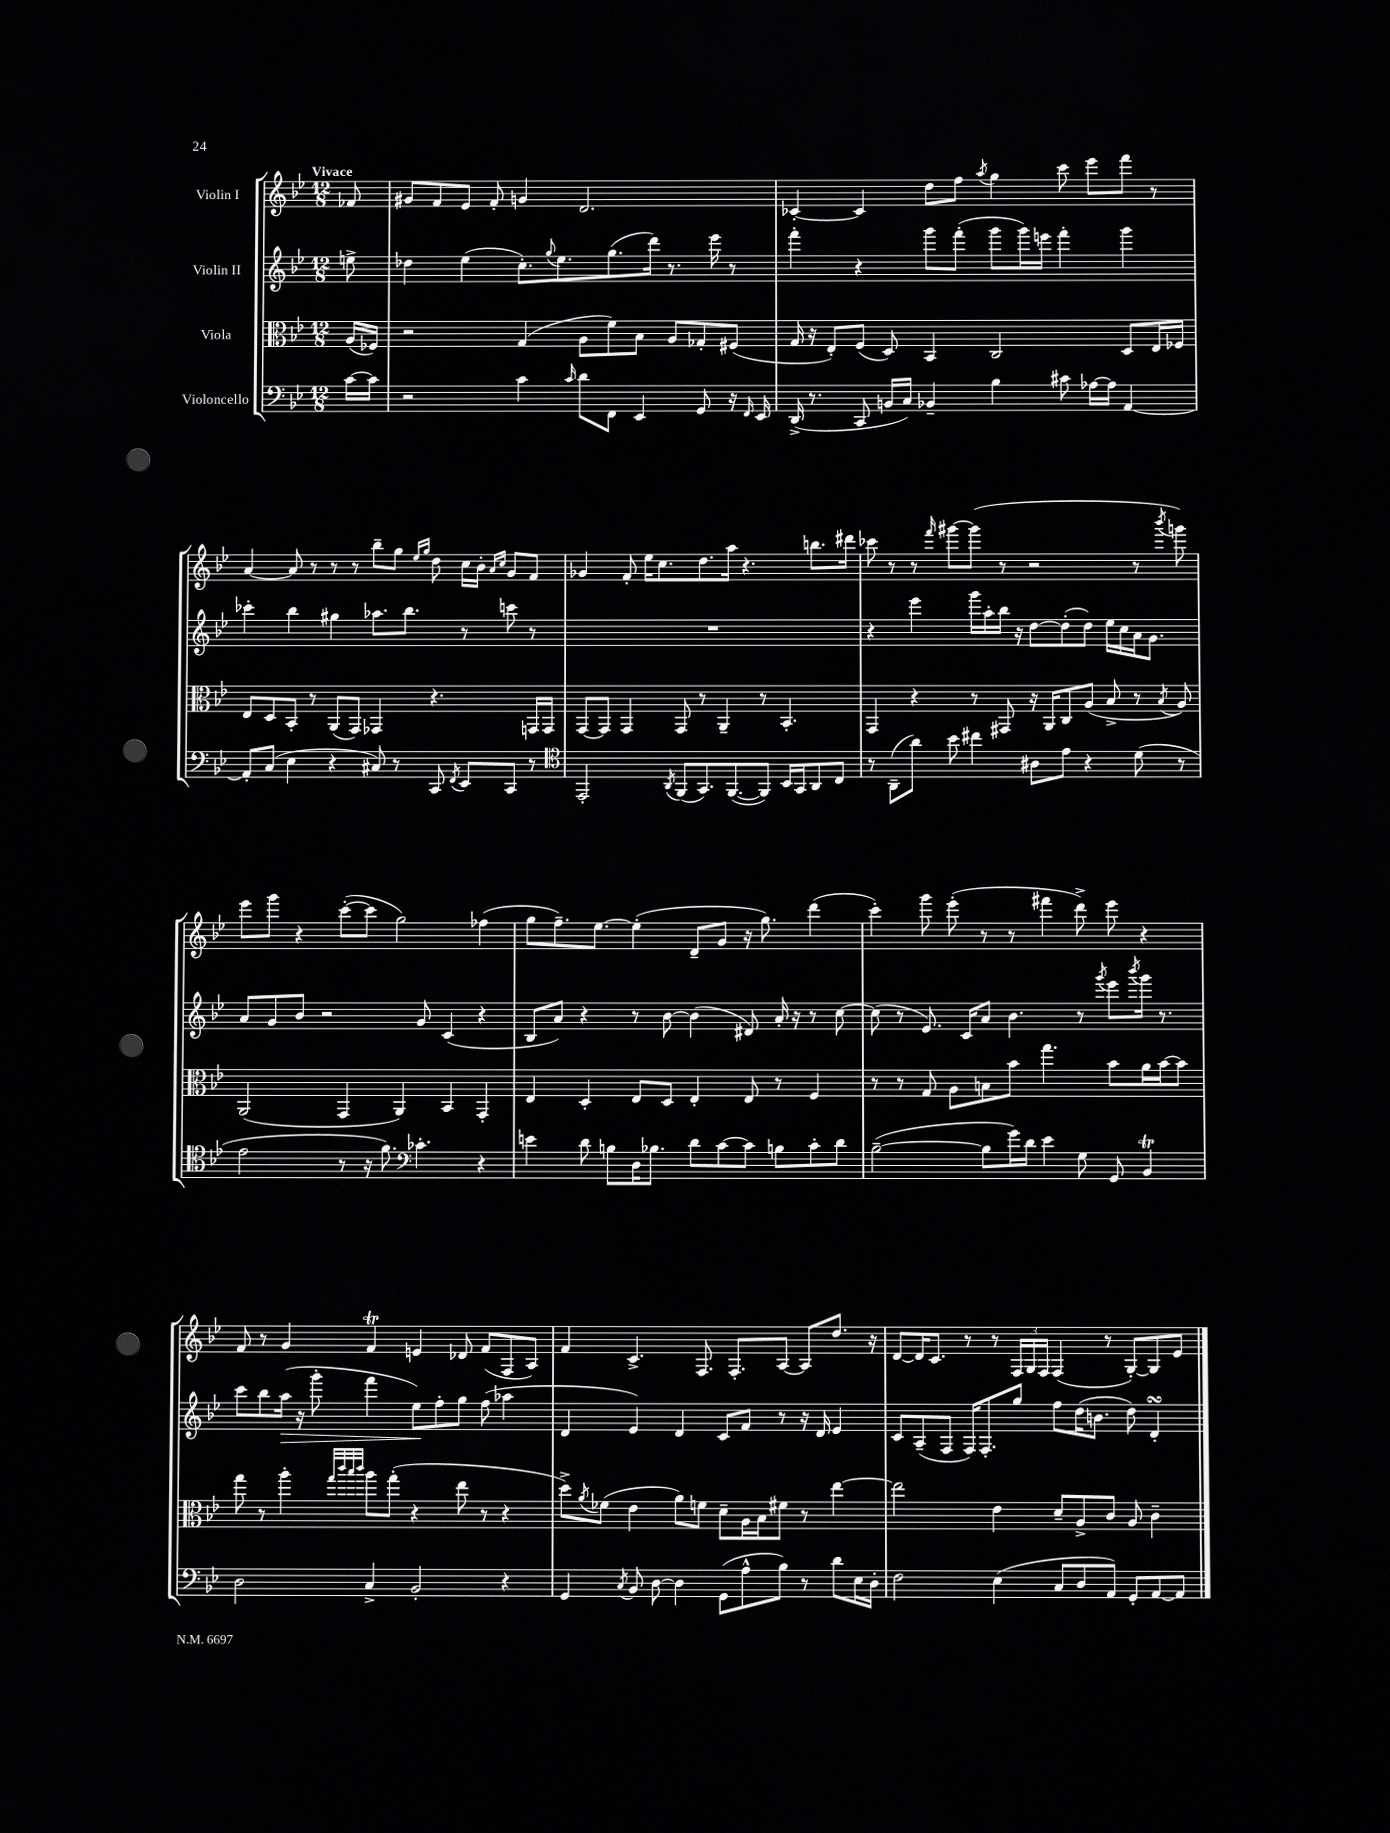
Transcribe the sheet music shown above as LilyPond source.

<<
\new StaffGroup <<
\new Staff = "s0" \with { instrumentName = "Violin I" } {
    \clef treble \key bes \major \numericTimeSignature \time 12/8 \partial 8 \tempo "Vivace"
    fes'8 |
    gis'8 f'8 ees'8 f'8-. g'4 d'2. |
    ces'4~-. ces'4 d''8 f''8 \acciaccatura { a''8 } g''4 c'''8 ees'''8 f'''8 r8 |
    a'4~ a'8 r8 r8 r8 bes''8-- g''8 \grace { ees''16 g''16 } d''8 c''16 bes'16-. \grace { a'16 c''16 } g'8 f'8 |
    ges'4 f'8-. ees''16 c''8. d''8. a''16 r4. b''8. dis'''16 |
    ces'''8 r8 r8 \grace { f'''16 } gis'''8~ gis'''8( r8 r2 r8 \acciaccatura { bes'''8 } g'''8) |
    ees'''8 g'''8 r4 c'''8~-.( c'''8 g''2) fes''4( |
    g''8 f''8.--) ees''8.~ ees''4-.( d'8-- g'8 r16 g''8.) d'''4( |
    c'''4-.) g'''8 ees'''8-.( r8 r8 fis'''4 d'''8->) ees'''8 r4 |
    f'8 r8 g'4 f'4\trill e'4 des'8 f'8( f8 a8) |
    f'4 c'4.-> f8. f8.-. a8~ a8 d''8. r16 |
    d'8~ d'16 c'8. r8 r8 \tuplet 3/2 { f16 g16 f16 } f4( r8 g8~-.) g8 ees'8 \bar "|." |
}
\new Staff = "s1" \with { instrumentName = "Violin II" } {
    \clef treble \key bes \major \numericTimeSignature \time 12/8 \partial 8
    e''8-> |
    des''4 ees''4( c''8.-.) \appoggiatura { g''8 } ees''8. g''8.( d'''16) r8. ees'''16 r8 |
    f'''4-. r4 g'''8 f'''8-.( g'''8 g'''16) e'''16 f'''4-. g'''4 |
    ces'''4-. bes''4 gis''4 aes''8. bes''8. r8 c'''8 r8 |
    R1. |
    r4 ees'''4 g'''16 a''16-. bes''16 r16 d''8~ d''8-.( d''8) ees''16 c''16 a'16 g'8. |
    a'8 g'8 bes'8 r2 g'8 c'4( r4 |
    bes8 a'8) r4 r8 bes'8~ bes'4( dis'8) a'16-. r16 r8 c''8~ |
    c''8( r8 ees'8.) c'16 a'8 bes'4. r8 \acciaccatura { g'''8 } ees'''8 \acciaccatura { bes'''8 } g'''16 r8. |
    c'''8 bes''8 a''16\>( r16 g'''8-. f'''4 ees''8\!) f''8-. g''8 f''8( aes''4 |
    d'4 ees'4) d'4 c'8 f'8 r8 r16 d'16 ees'4 |
    c'8 a8--( f8 f16) f8.-. g''8 f''8 d''16( b'8. d''8) d'4-.\turn \bar "|." |
}
\new Staff = "s2" \with { instrumentName = "Viola" } {
    \clef alto \key bes \major \numericTimeSignature \time 12/8 \partial 8
    a16( fes16) |
    r2 g4( a8 f'8) bes8 a8 ges8-. fis8( |
    g16 r16 ees8-.) f8( d8) bes,4 c2 d8 ees16 fes16 |
    ees8 d8 bes,8-. r8 a,8( g,8) ges,4 r4. g,16 g,16 |
    g,8~ g,8 g,4 g,8 r8 a,4-- r8 bes,4.-. |
    g,4 r4 r8 gis,8 r16 a,16 c8 a8( bes8-> r8 \acciaccatura { bes8 } a8) |
    a,2( g,4 a,4) bes,4 g,4-. |
    ees4 d4-. ees8 d8 ees4-. ees8 r8 f4 |
    r8 r8 g8 a8 b8 bes'8 g''4. bes'8 a'16 bes'16~ bes'8 |
    g''8 r8 a''4-. \grace { g''32 c'''32 bes''32 c'''32 } a''8 g''8-.( r4 ees''8 r8 r4 |
    d''8->) \acciaccatura { a'8 } fes'8( ees'4 a'8) f'8 d'8-- a16 bes16 fis'8 r8 ees''4~ |
    ees''2 ees'4 d'8-- a8-> c'8 a8 c'4-- \bar "|." |
}
\new Staff = "s3" \with { instrumentName = "Violoncello" } {
    \clef bass \key bes \major \numericTimeSignature \time 12/8 \partial 8
    c'16~ c'16 |
    r2 c'4 \grace { c'16 } d'8 f,8 ees,4 g,8 r16 \grace { f,16 } ees,16 |
    d,16->( r8. c,8 b,16 c16) bes,4-- bes4 cis'8 aes16~ aes16 a,4~ |
    a,8-. c8( ees4 r4 cis8) r8 c,8 \acciaccatura { f,8 } ees,8 c,8 r8 |
    \clef tenor ees,2-. \acciaccatura { a,8 } f,8( g,8.) f,8.~( f,8) bes,16 g,16 a,8 c8 |
    r8 a,8--( a'8) bes'8 cis''4 ais8 ees'8 r4 d'8( r8 |
    ees'2 r8 r16 f'8.) \clef bass ces'4.-. r4 |
    e'4 d'8 b8 d16 bes8. d'8 c'8~ c'8 b8 c'8-. d'8 |
    bes2~--( bes8 g'16) d'16 ees'4 g8 g,8 bes,4\trill |
    d2 c4-> bes,2-. r4 |
    g,4 \acciaccatura { c8 } bes,8 d8~ d4 g,8( a8-^ bes8) r8 d'8 ees16 d16-. |
    f2 ees4( c8 d8 a,8) g,8-. a,8~ a,8 \bar "|." |
}
>>
>>
\layout { \context { \Score \remove "Bar_number_engraver" } }
